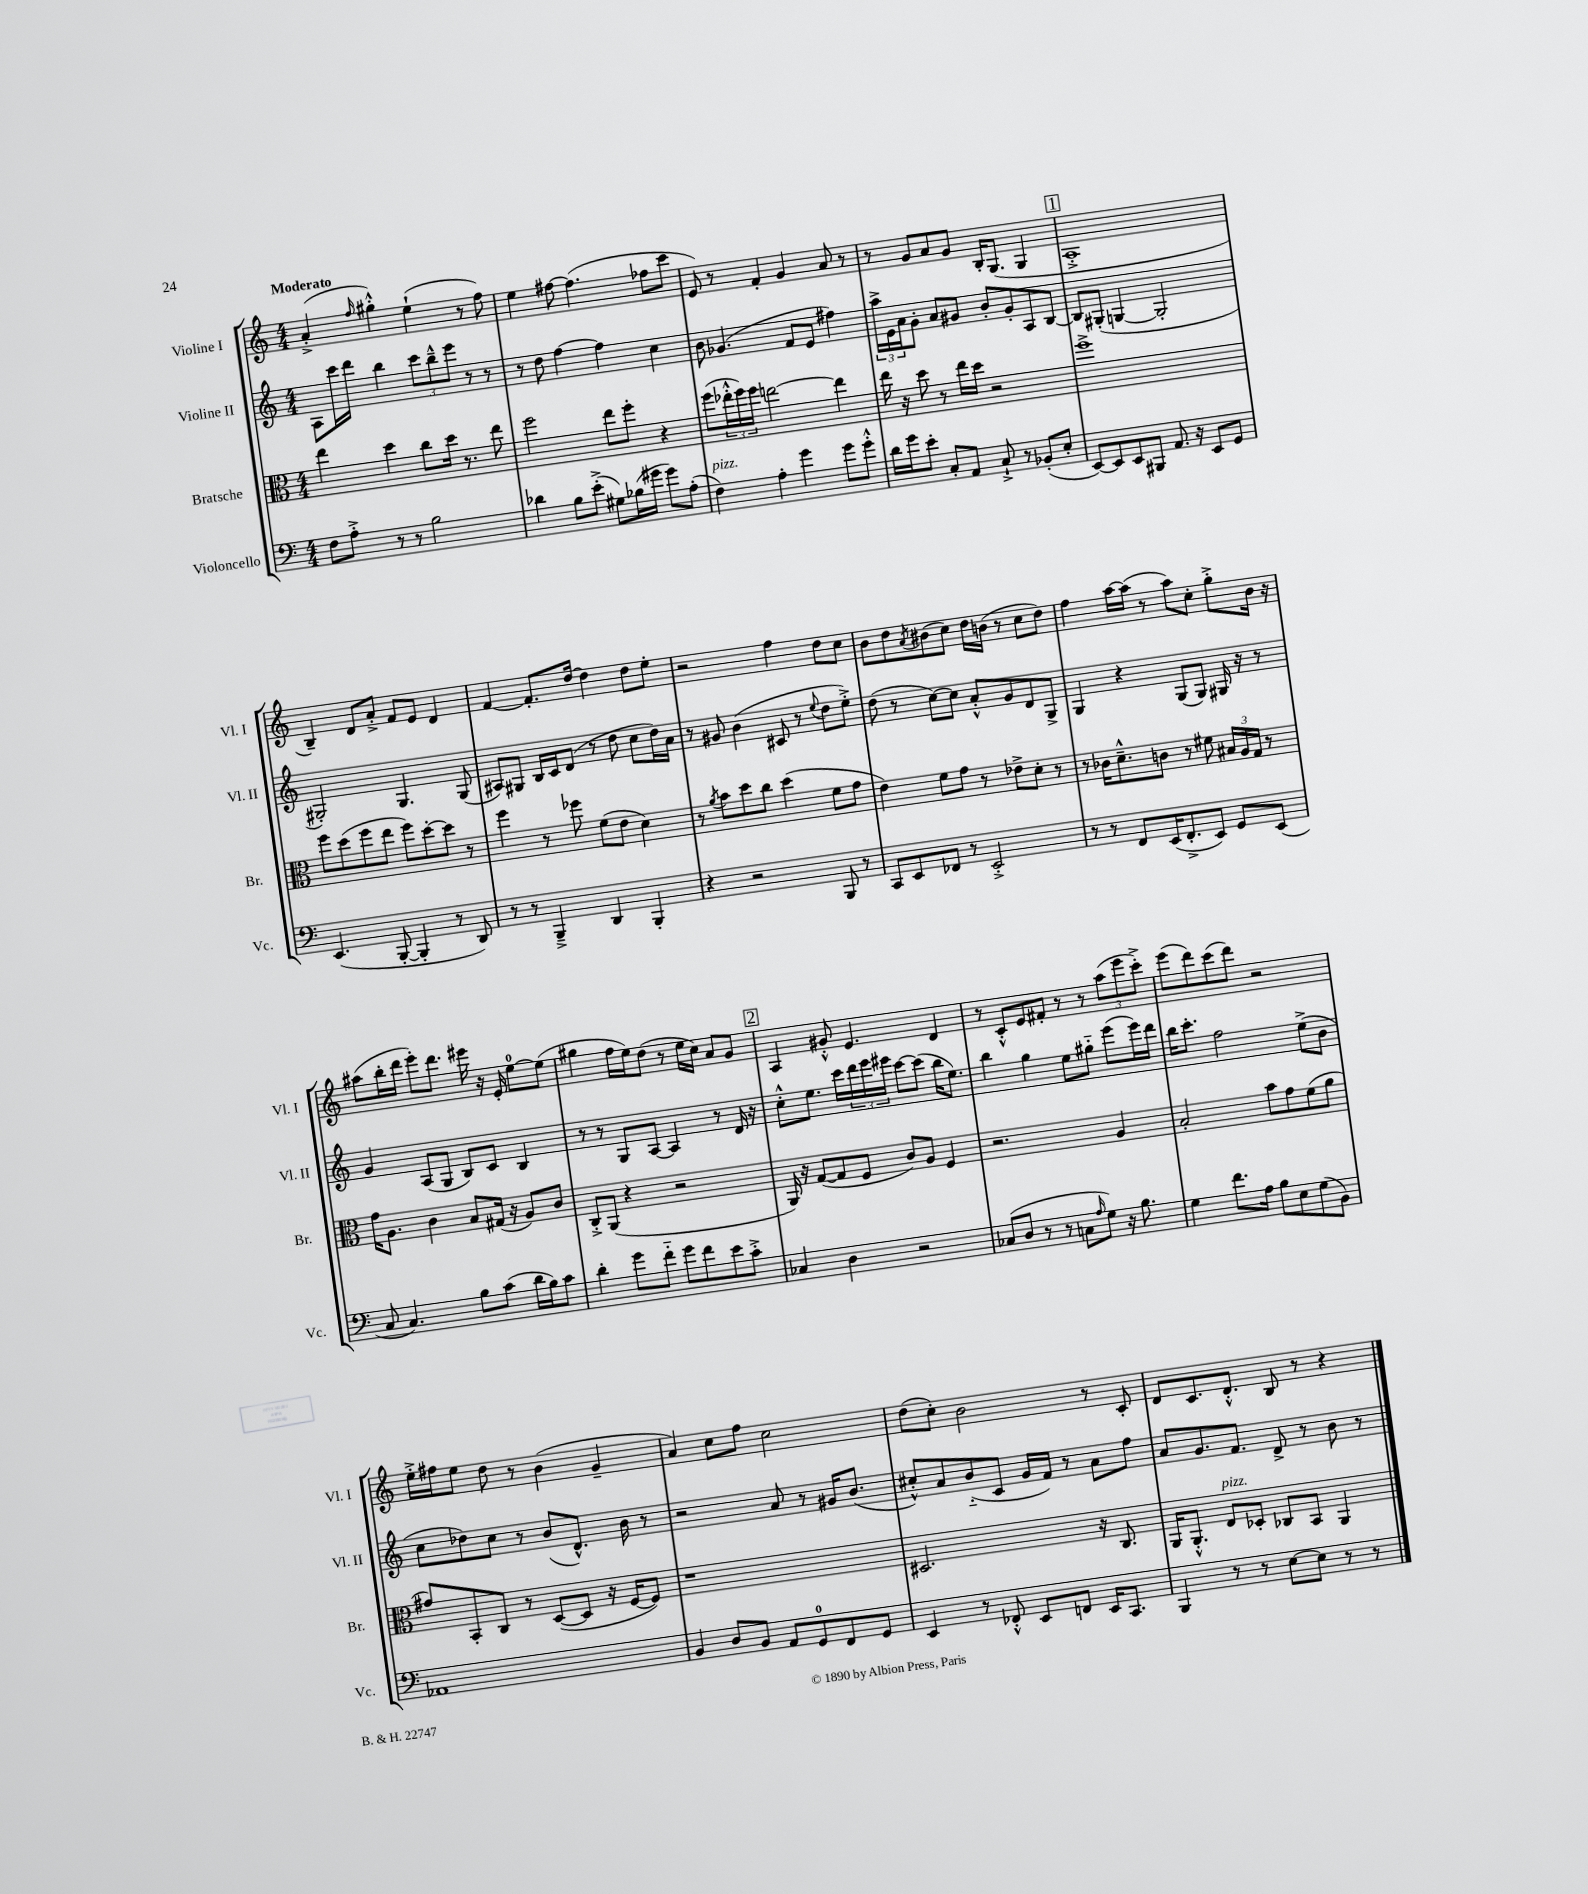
<<
\new StaffGroup <<
\new Staff = "s0" \with { instrumentName = "Violine I" shortInstrumentName = "Vl. I" } {
    \clef treble \key c \major \numericTimeSignature \time 4/4 \tempo "Moderato"
    a'4-.->( \grace { f''16 } gis''4-.-^) e''4-!( r8 f''8) |
    e''4 fis''8~ fis''4.( fes''8 c'''8 |
    e'8) r8 f'4-. g'4 a'8 r8 |
    r8 g'8 a'8 g'8 b16-. g8.( g4 |
    \mark \markup { \box "1" } a1-.-> |
    b4--) d'8 a'8-.-> f'8 e'8 d'4 |
    f'4~ f'8.-. d''16~ d''4 d''8 e''8-. |
    r2 f''4 d''8 c''8 |
    b'8 d''8 \acciaccatura { a'8 } bis'8( c''8) d''16 b'16( r8 c''8 d''8) |
    f''4 a''16~ a''16( r8 a''8) c''8-. g''8-.-> b'16 r16 |
    ais''8( b''16-. d'''16 e'''8-.) d'''8. eis'''16 r16 e'16-. e''8-0~ e''8( |
    gis''4 f''16 e''16) d''8( r8 e''16 c''16) a'8 g'8 |
    \mark \markup { \box "2" } a4 gis'8-.-^ e'4. d'4 |
    r8 c'8-.-^ e'8 fis'8-. r8 r8 \tuplet 3/2 { a''8( e'''8 c'''8-.->) } |
    e'''8( d'''8) c'''8( d'''8) r2 |
    e''16-.-> fis''16 e''8 d''8 r8 b'4( g'4-- |
    a'4) c''8 f''8 c''2 |
    d''8( c''8-.) b'2 r8 c'8-. |
    d'8 c'8. d'8.-.-^ b8 r8 r4 \bar "|." |
}
\new Staff = "s1" \with { instrumentName = "Violine II" shortInstrumentName = "Vl. II" } {
    \clef treble \key c \major \numericTimeSignature \time 4/4
    a8 c'''16 d'''16 b''4 \tuplet 3/2 { c'''8 b''8---^ e'''8 } r8 r8 |
    r8 d''8 f''4~ f''4 c''4 |
    b'8 ges'4.( f'8 e'8 fis''4) |
    \tuplet 3/2 { a''16-> e'16 a'16 } g'8-. a'8 gis'8 b'8-. gis'8-. a8 b8~ |
    \mark \markup { \box "1" } b8 gis8-.( g4~ g2-. |
    gis2-.) gis4. gis8( |
    ais8) gis8 b16 c'16 d'8( r8 d''8 c''8 d''16) a'16 |
    r8 gis'8 b'4( cis'8 r8 \appoggiatura { e''8 } d''8 e''8-.->) |
    d''8( r8 c''8~) c''8 a'8-.-^ g'8 d'8 g8-> |
    g4 r4 g8( g8) gis16 r16 r8 |
    g'4 a8( g8 b8) c'8 b4 |
    r8 r8 g8 a8~ a4 r8 d'16 r16 |
    \mark \markup { \box "2" } c''8-.-^ e''8. c'''16 \tuplet 3/2 { d'''16 e'''16 eis'''16 } c'''8~ c'''8( b''16 e''8.) |
    b''4 g''4 e''8 gis''8-_ e'''8( e'''16) d'''16 |
    b''16 c'''8.-. f''2 e''8->( b'8 |
    c''8 des''8) c''8 r8 b'8( d'8.-^) b'16 r8 |
    r2 a'8 r8 gis'16 b'8.( |
    cis''8-.-^) a'8 b'8-_( c'8 g'16 f'16) r8 a'8 f''8 |
    a'8 g'8. f'8. d'8-> r8 b'8 r8 \bar "|." |
}
\new Staff = "s2" \with { instrumentName = "Bratsche" shortInstrumentName = "Br." } {
    \clef alto \key c \major \numericTimeSignature \time 4/4
    e''4 d''4 c''8 d''16 r8. e''8 |
    f''2 e''8 f''8-. r4 |
    f''8( \tuplet 3/2 { ees''16-.-^ f''16) f''16 } e''2~ e''4 |
    e''16 r16 d''8 r8 e''16 d''16 r2 |
    \mark \markup { \box "1" } f''1-> |
    f''8 d''8( f''8 e''8 f''8) d''8~-. d''8 r8 |
    f''4 r8 fes''8 f'8( e'8 d'4) |
    r8 \acciaccatura { a'8 } b'8 d''8 c''8 d''4( f'8 g'8 |
    e'4) f'8 g'8 r8 ees'8-> d'8-. r8 |
    r8 ces'16 d'8.---^ c'8 r8 fis'8 \tuplet 3/2 { bis16 a16 g16 } r8 |
    g'16 a8. c'4 b8 gis16( r16 a8) c'8 |
    c8-.-> a,8( r4 r2 |
    \mark \markup { \box "2" } a,16) r16 g8~( g8 f8 c'8) a8 f4 |
    r2. a4 |
    b2-. b'8 g'8 f'8( a'8 |
    gis'8) b,8-. c8 r8 d8~( d8 r16 f16~ f8) |
    r1 |
    dis2. r16 c8. |
    a,16 a,8.-.-^ e8^\markup { \italic "pizz." } des8-. ces8 b,8 a,4 \bar "|." |
}
\new Staff = "s3" \with { instrumentName = "Violoncello" shortInstrumentName = "Vc." } {
    \clef bass \key c \major \numericTimeSignature \time 4/4
    f8 a8-.-> r8 r8 b2 |
    des'4 b8 e'8-.->( gis8) bes16( gis'16 gis'8) a8-.( |
    f4^\markup { \italic "pizz." }) a4-. g'4 g'8 g'8-.-^ |
    d'16 g'16 e'8-. c8-. a,8 c8-!-> r8 bes,8-.( e8-. |
    \mark \markup { \box "1" } e,8~) e,8 e,8 bis,,8 a,8. r16 e,8 g,8 |
    e,4.( b,,8~-. b,,4-. r8 d,8) |
    r8 r8 b,,4---> d,4 b,,4-. |
    r4 r2 b,,8 r8 |
    c,8 e,8 fes,8 r8 e,2-.-> |
    r8 r8 f,8 e,16( f,8.-.-> e,8) g,8 e,8( |
    c8 c4.) b8 c'8( d'16 b16) c'8 |
    d'4-. g'8 f'8-_ g'8 f'8 e'8 c'8-.-> |
    \mark \markup { \box "2" } ces4 d4 r2 |
    ces8( d8 r8 r8 c8 \grace { a16 } g8) r16 b8. |
    g4 f'8. a16 b8 e8 g8( b,8) |
    aes,1 |
    b,4 d8 b,8 a,8 g,8-0 f,8 g,8 |
    e,4 r8 fes,8-.-^ e,8 f,8 e,16 c,8. |
    b,,4 r8 r8 e8~ e8 r8 r8 \bar "|." |
}
>>
>>
\layout { \context { \Score \remove "Bar_number_engraver" } }
